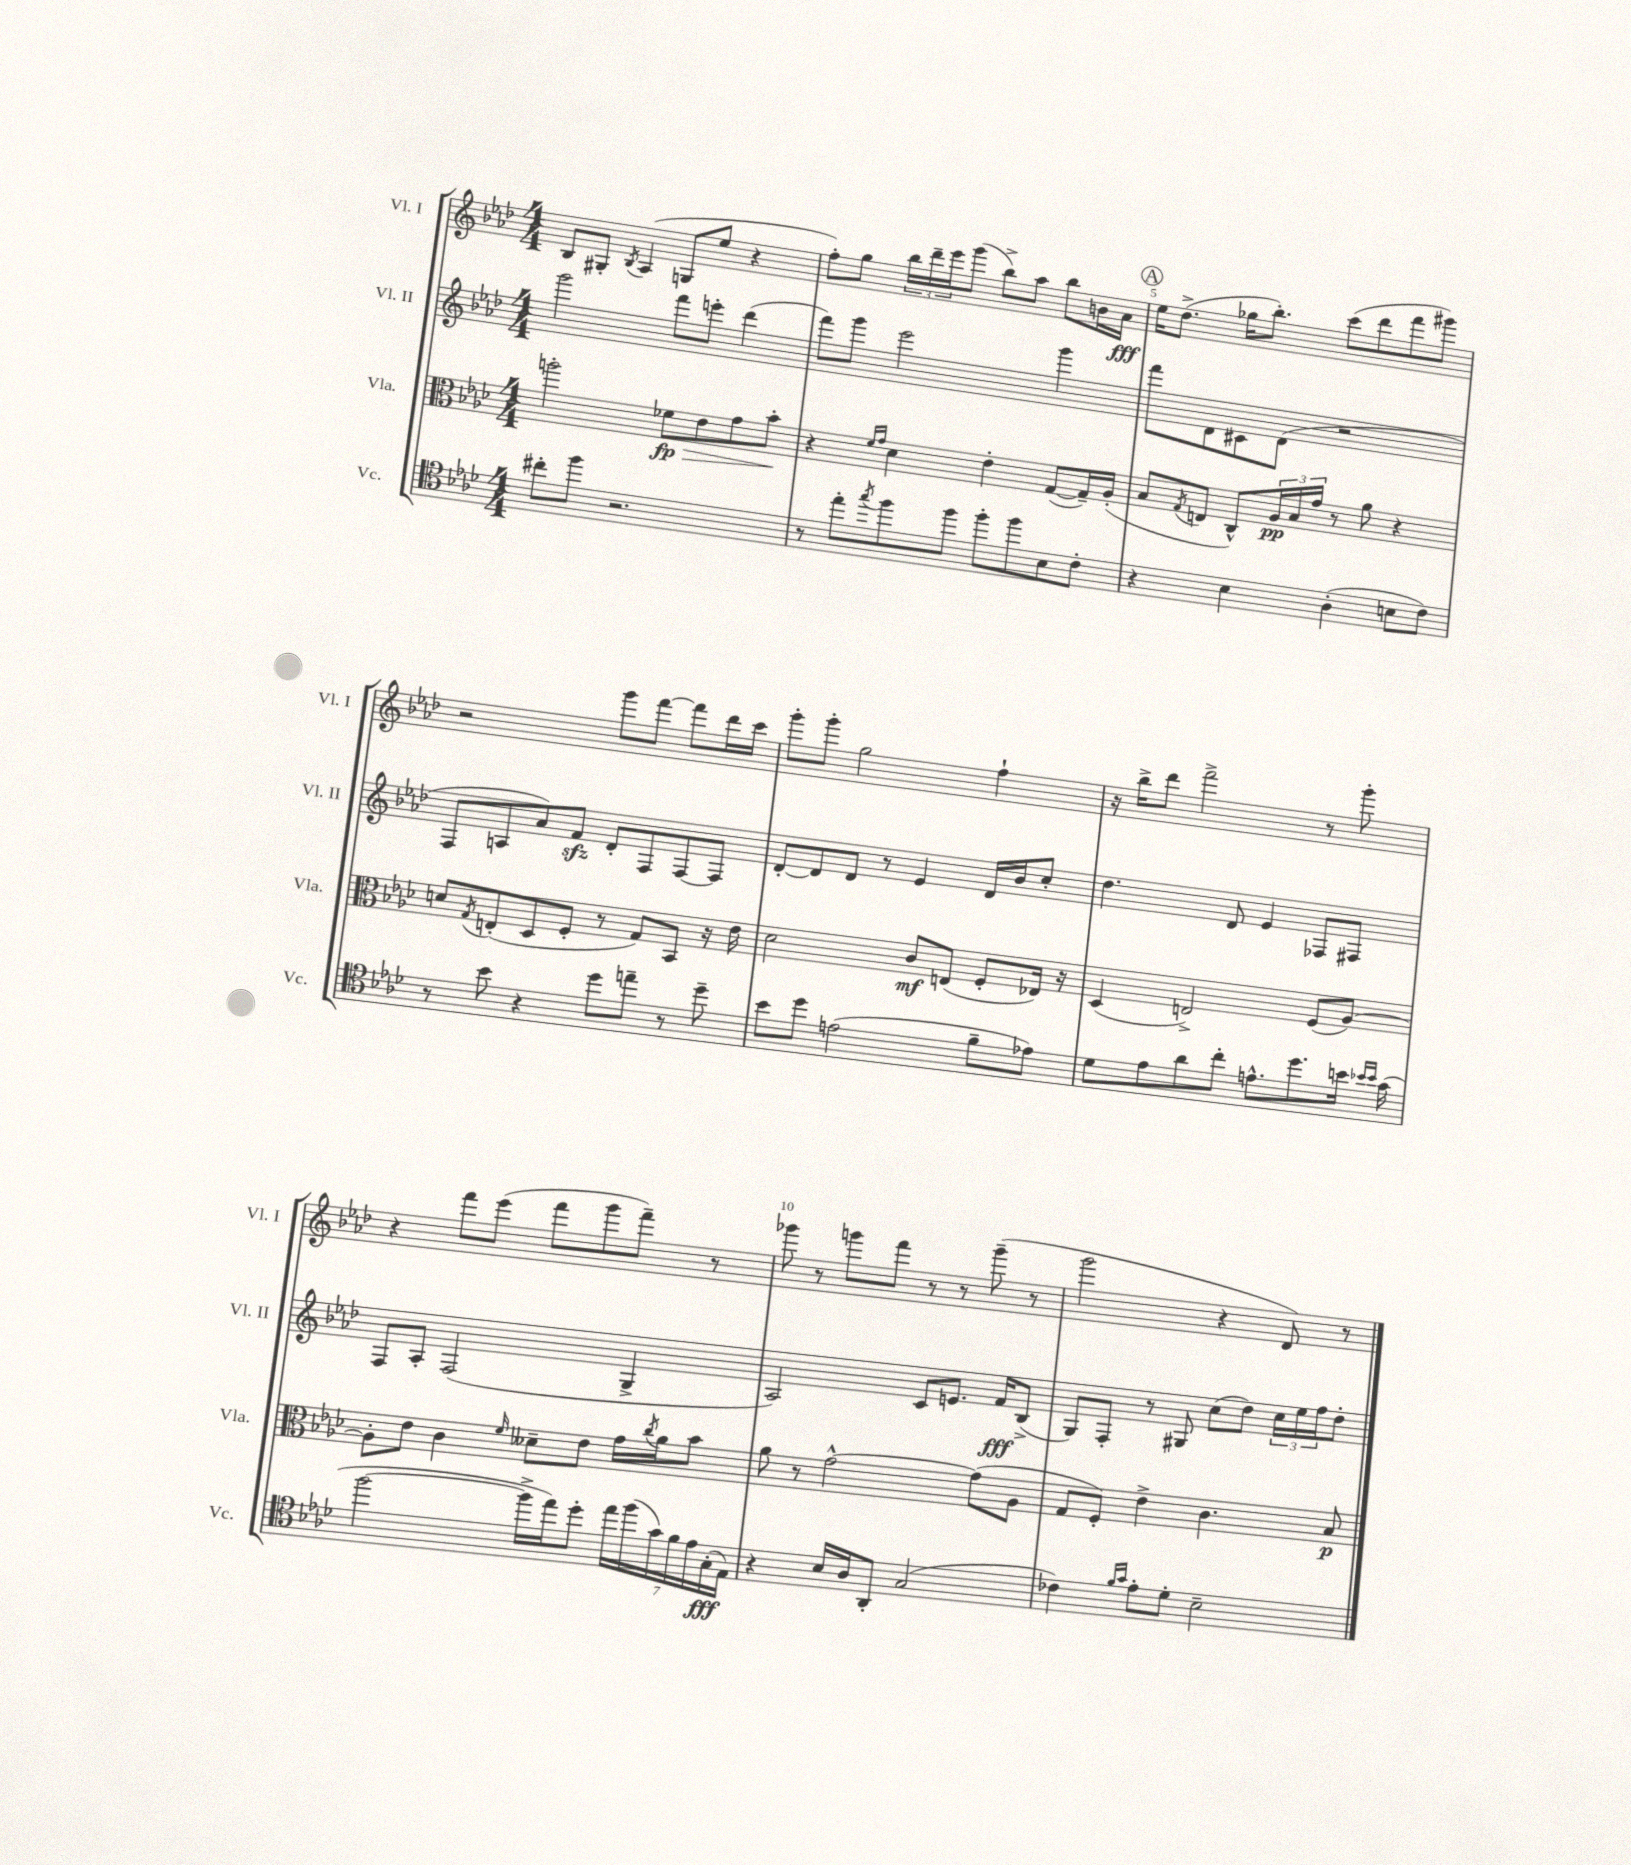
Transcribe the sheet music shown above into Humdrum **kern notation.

**kern	**dynam	**kern	**dynam	**kern	**dynam	**kern	**dynam
*part4	*part4	*part3	*part3	*part2	*part2	*part1	*part1
*staff4	*staff4	*staff3	*staff3	*staff2	*staff2	*staff1	*staff1
*I"Vc.	*	*I"Vla.	*	*I"Vl. II	*	*I"Vl. I	*
*I'Vc.	*	*I'Vla.	*	*I'Vl. II	*	*I'Vl. I	*
*clefC4	*	*clefC3	*	*clefG2	*	*clefG2	*
*k[b-e-a-d-]	*	*k[b-e-a-d-]	*	*k[b-e-a-d-]	*	*k[b-e-a-d-]	*
*M4/4	*	*M4/4	*	*M4/4	*	*M4/4	*
=3	=3	=3	=3	=3	=3	=3	=3
8cc#X'\L	.	2aan'\	.	2ggg\	.	8B-/L	.
8ff\J	.	.	.	.	.	8G#X'/J	.
.	.	.	.	.	.	8qB-/	.
2.r	.	.	.	.	.	(4A-/	.
!	!	!	!LO:HP:b	!	!	!	!
.	.	8f-X\L	> fp	8fff\L	.	8Gn/L	.
.	.	8e-\	.	8eeen'\J	.	8ee-/J	.
.	.	8g\	.	(4ddd-\	.	4r	.
.	.	8b-'\J	.	.	.	.	.
.	.	.	]	.	.	.	.
=4	=4	=4	=4	=4	=4	=4	=4
8r	.	4r	.	8fff\L)	.	8ff'\L)	.
8ee-'\L	.	.	.	8ggg\J	.	8gg\J	.
.	.	16qqf/LL	.	.	.	.	.
8qgg/	.	16qqg/JJ	.	.	.	.	.
8ff\	.	4d-\	.	2eee-\	.	24bb-\LL	.
.	.	.	.	.	.	24ddd-~\	.
.	.	.	.	.	.	24eee-\J	.
8ff\J	.	.	.	.	.	(8ggg\J	.
8ff'\L	.	4e-'\	.	.	.	8bb-^\L)	.
8ff\	.	.	.	.	.	8aa-\J	.
8B-\	.	([8G/L	.	4ggg\	.	8bb-\L	.
8c'\J	.	16G~/L])	.	.	.	16bn\L	.
.	.	(16A-'/JJ	.	.	.	16a-\JJ	fff
!!LO:REH:place=s1:t=A
=5	=5	=5	=5	=5	=5	=5	=5
4r	.	8B-/L	.	8fff\L	.	16ee-\KL	.
.	.	.	.	.	.	(8.dd-^\J	.
.	.	8qG/	.	.	.	.	.
.	.	8En/J	.	8d-\	.	.	.
4B-\	.	8C^^/L)	.	8c#X\	.	16gg-X\KL	.
.	.	.	.	.	.	8.bb-'\J)	.
.	.	24A-/L	pp	(8d-\J	.	.	.
.	.	24B-/	.	.	.	.	.
.	.	24g/JJ	.	.	.	.	.
(4A-'\	.	8r	.	2r	.	(8ccc\L	.
.	.	8a-\	.	.	.	8ddd-\	.
8Bn\L	.	4r	.	.	.	8fff\	.
8c\J)	.	.	.	.	.	8ggg#X\J)	.
!!LO:LB:g=z
=6	=6	=6	=6	=6	=6	=6	=6
8r	.	8dn/L	.	8F/L	.	2r	.
.	.	8qG/	.	.	.	.	.
8b-\	.	(8En'/	.	8An/	.	.	.
4r	.	8D-/	.	8a-/)	.	.	.
.	.	8F'/J	.	8fzz/J	.	.	.
8dd-\L	.	8r	.	8d-'/L	.	8ggg\L	.
8een~\J	.	8G/L)	.	8F/	.	[8fff\J	.
8r	.	8BB-/J	.	[8F/	.	8fff\L]	.
8dd-~\	.	16r	.	8F/J]	.	16ddd-\L	.
.	.	16e-\	.	.	.	16ccc\JJ	.
=7	=7	=7	=7	=7	=7	=7	=7
8b-\L	.	2d-\	.	[8d-'/L	.	8ggg'\L	.
8dd-\J	.	.	.	8d-/]	.	8ggg'\J	.
(2en\	.	.	.	8d-/J	.	2gg\	.
.	.	.	.	8r	.	.	.
.	.	8c/L	mf	4e-/	.	.	.
.	.	(8En/J	.	.	.	.	.
8f~\L	.	8F'/L	.	16d-/LL	.	4ff`\	.
.	.	.	.	16b-/J	.	.	.
8e-X\J)	.	16E-X/Jk)	.	8cc'/J	.	.	.
.	.	16r	.	.	.	.	.
=8	=8	=8	=8	=8	=8	=8	=8
8d-\L	.	(4D-/	.	4.dd-\	.	16r	.
.	.	.	.	.	.	16bb-^\KL	.
8e-\	.	.	.	.	.	8ddd-\J	.
8a-\	.	2En^/)	.	.	.	2fff^\	.
8cc'\J	.	.	.	8d-/	.	.	.
8.en^^\L	.	.	.	4e-/	.	.	.
8.dd-\	.	.	.	.	.	.	.
.	.	(8F/L	.	8F-X/L	.	8r	.
16bn\Jk	.	[8A-/J)	.	8F#X/J	.	8ggg'\	.
16qqb-X/LL	.	.	.	.	.	.	.
16qqb-/JJ	.	.	.	.	.	.	.
(16g\	.	.	.	.	.	.	.
!!LO:LB:g=z
=9	=9	=9	=9	=9	=9	=9	=9
[2ff\	.	8A-'\L]	.	8F/L	.	4r	.
.	.	8e-\J	.	8A-'/J	.	.	.
.	.	4c\	.	(2F/	.	8fff\L	.
.	.	.	.	.	.	(8eee-\J	.
.	.	16qqf/	.	.	.	.	.
16ff^\LL]	.	8d--X~\L	.	.	.	8fff\L	.
16ee-\J)	.	.	.	.	.	.	.
8dd-'\J	.	8e-\J	.	.	.	8ggg\	.
28ee-\LL	.	16g\LL	.	4G^/	.	8fff~\J)	.
(28ff\	.	.	.	.	.	.	.
.	.	8qcc/	.	.	.	.	.
.	.	16a-\J	.	.	.	.	.
28g\)	.	.	.	.	.	.	.
28f\	.	.	.	.	.	.	.
.	.	8b-\J	.	.	.	8r	.
28e-\	.	.	.	.	.	.	.
(28G'\	fff	.	.	.	.	.	.
28E-\JJ)	.	.	.	.	.	.	.
=10	=10	=10	=10	=10	=10	=10	=10
4r	.	8a-\	.	2A-/)	.	8ggg-X\	.
.	.	8r	.	.	.	8r	.
16B-/LL	.	[2g^^\	.	.	.	8gggn\L	.
16A-/J	.	.	.	.	.	.	.
8AA-'/J	.	.	.	.	.	8fff\J	.
(2G/	.	.	.	8c/L	.	8r	.
.	.	.	.	8.en/J	.	8r	.
.	.	(8g\L]	.	.	.	(8ggg~\	.
.	.	.	.	16f/KL	fff	.	.
.	.	8A-\J	.	(8B-^/J	.	8r	.
=11	=11	=11	=11	=11	=11	=11	=11
4c-X\)	.	8G/L	.	8G/L)	.	2ggg\	.
.	.	8F'/J)	.	8F'/J	.	.	.
16qqf/LL	.	.	.	.	.	.	.
16qqg/JJ	.	.	.	.	.	.	.
8e-'\L	.	4e-^\	.	8r	.	.	.
8d-'\J	.	.	.	8G#X/	.	.	.
2B-~\	.	4.c\	.	(8cc\L	.	4r	.
.	.	.	.	8dd-\J)	.	.	.
.	.	.	.	24cc\LL	.	8d-/)	.
.	.	.	.	24ee-\	.	.	.
.	.	.	.	24ff\J	.	.	.
.	.	8B-/	p	8dd-'\J	.	8r	.
==	==	==	==	==	==	==	==
*-	*-	*-	*-	*-	*-	*-	*-
